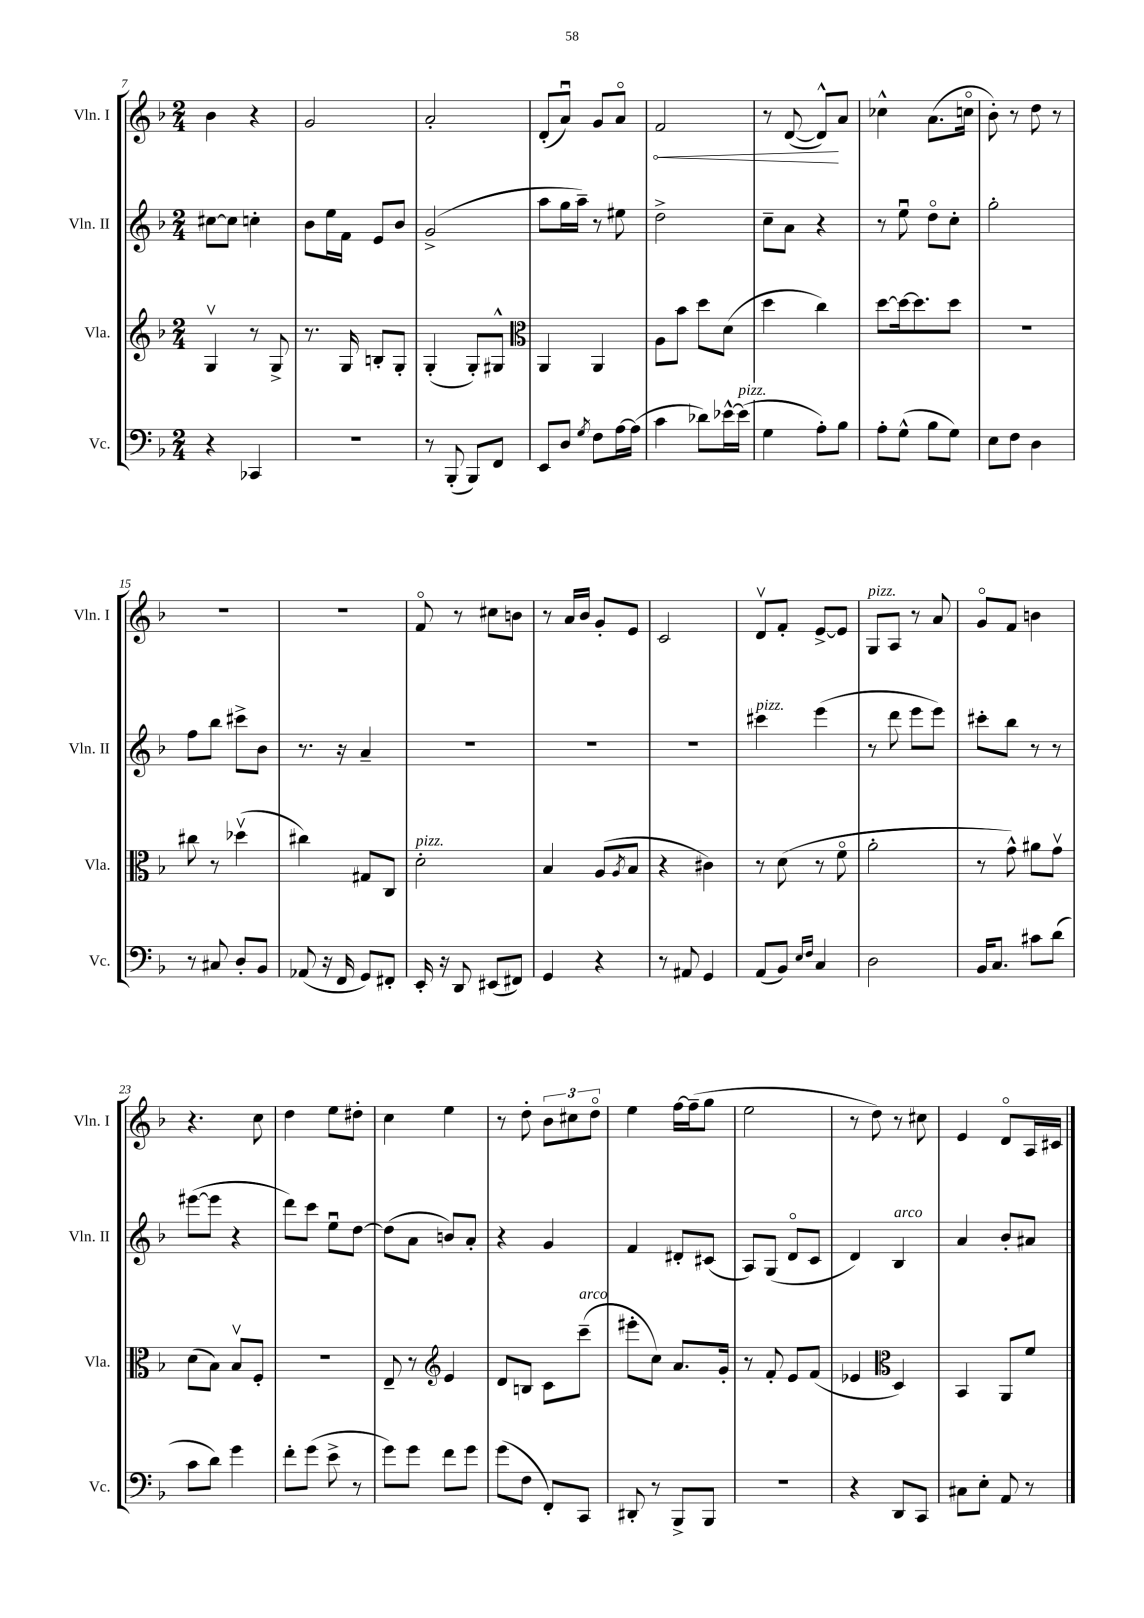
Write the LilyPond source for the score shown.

<<
\new StaffGroup <<
\new Staff = "s0" \with { instrumentName = "Vln. I" shortInstrumentName = "Vln. I" } {
    \clef treble \key f \major \numericTimeSignature \time 2/4
    bes'4 r4 |
    g'2 |
    a'2-. |
    d'8-.( a'8\downbow) g'8 a'8\flageolet |
    \once \override Hairpin.circled-tip = ##t f'2\< |
    r8 d'8~( d'8-^\!) a'8 |
    ces''4-^ a'8.( c''16\flageolet |
    bes'8-.) r8 d''8 r8 |
    r2 |
    R2 |
    f'8\flageolet r8 cis''8 b'8 |
    r8 a'16 bes'16 g'8-. e'8 |
    c'2 |
    d'8\upbow f'8-. e'8~-> e'8 |
    g8^\markup { \italic "pizz." } a8 r8 a'8 |
    g'8\flageolet f'8 b'4 |
    r4. c''8 |
    d''4 e''8 dis''8-. |
    c''4 e''4 |
    r8 d''8-. \tuplet 3/2 { bes'8 cis''8 d''8\flageolet } |
    e''4 f''16~ f''16--( g''8 |
    e''2 |
    r8 d''8) r8 cis''8 |
    e'4 d'8\flageolet a16 cis'16 \bar "|." |
}
\new Staff = "s1" \with { instrumentName = "Vln. II" shortInstrumentName = "Vln. II" } {
    \clef treble \key f \major \numericTimeSignature \time 2/4
    cis''8~ cis''8 c''4-. |
    bes'8 e''16 f'16 e'8 bes'8 |
    g'2->( |
    a''8 g''16 a''16--) r8 eis''8 |
    d''2-> |
    c''8-- a'8 r4 |
    r8 e''8\downbow d''8\flageolet c''8-. |
    g''2-. |
    f''8 bes''8 cis'''8-> bes'8 |
    r8. r16 a'4-- |
    R2 |
    R2 |
    R2 |
    cis'''4^\markup { \italic "pizz." } e'''4( |
    r8 d'''8 e'''8 e'''8) |
    cis'''8-. bes''8 r8 r8 |
    eis'''8~( eis'''8 r4 |
    d'''8) c'''8 e''8\downbow d''8~ |
    d''8( a'8 b'8) a'8-. |
    r4 g'4 |
    f'4 dis'8-. cis'8( |
    a8) g8( d'8\flageolet c'8 |
    d'4) bes4^\markup { \italic "arco" } |
    a'4 bes'8-. ais'8 \bar "|." |
}
\new Staff = "s2" \with { instrumentName = "Vla." shortInstrumentName = "Vla." } {
    \clef treble \key f \major \numericTimeSignature \time 2/4
    g4\upbow r8 g8-> |
    r8. g16 b8-. g8-. |
    g4-.( g8-.) gis8-^ |
    \clef alto a,4 a,4 |
    a8 bes'8 d''8 d'8( |
    d''4 c''4) |
    d''8~ d''16~ d''8. d''8 |
    r2 |
    cis''8 r8 des''4\upbow( |
    cis''4) gis8 c8 |
    d'2-.^\markup { \italic "pizz." } |
    bes4 a8( \acciaccatura { a8 } bes8 |
    r4 cis'4) |
    r8 d'8( r8 f'8\flageolet |
    a'2-. |
    r8 g'8-^) ais'8 g'8\upbow |
    d'8( bes8) bes8\upbow f8-. |
    r2 |
    e8-- r8 \clef treble e'4 |
    d'8 b8 c'8 c'''8--^\markup { \italic "arco" }( |
    eis'''8-. c''8) a'8. g'16-. |
    r8 f'8-. e'8 f'8( |
    ees'4 \clef alto d4) |
    bes,4 a,8 f'8 \bar "|." |
}
\new Staff = "s3" \with { instrumentName = "Vc." shortInstrumentName = "Vc." } {
    \clef bass \key f \major \numericTimeSignature \time 2/4
    r4 ces,4 |
    R2 |
    r8 bes,,8-.( bes,,8) f,8 |
    e,8 d8 \acciaccatura { g8 } f8 a16~ a16( |
    c'4 des'8) ees'16~-^ ees'16^\markup { \italic "pizz." }( |
    g4 a8-.) bes8 |
    a8-. g8-^( bes8 g8) |
    e8 f8 d4 |
    r8 cis8 d8-. bes,8 |
    aes,8( r16 f,16 g,8) fis,8-. |
    e,16-. r16 d,8 eis,8( fis,8) |
    g,4 r4 |
    r8 ais,8 g,4 |
    a,8( bes,8) \grace { e16 f16 } c4 |
    d2 |
    bes,16 c8. cis'8 d'8( |
    c'8 d'8) g'4 |
    f'8-. g'8( e'8-> r8 |
    g'8) g'8 f'8 g'8 |
    g'8( f8 f,8-.) c,8 |
    dis,8-. r8 bes,,8-> bes,,8 |
    R2 |
    r4 d,8 c,8 |
    cis8 e8-. a,8 r8 \bar "|." |
}
>>
>>
\layout { \context { \Score currentBarNumber = #7 } }
